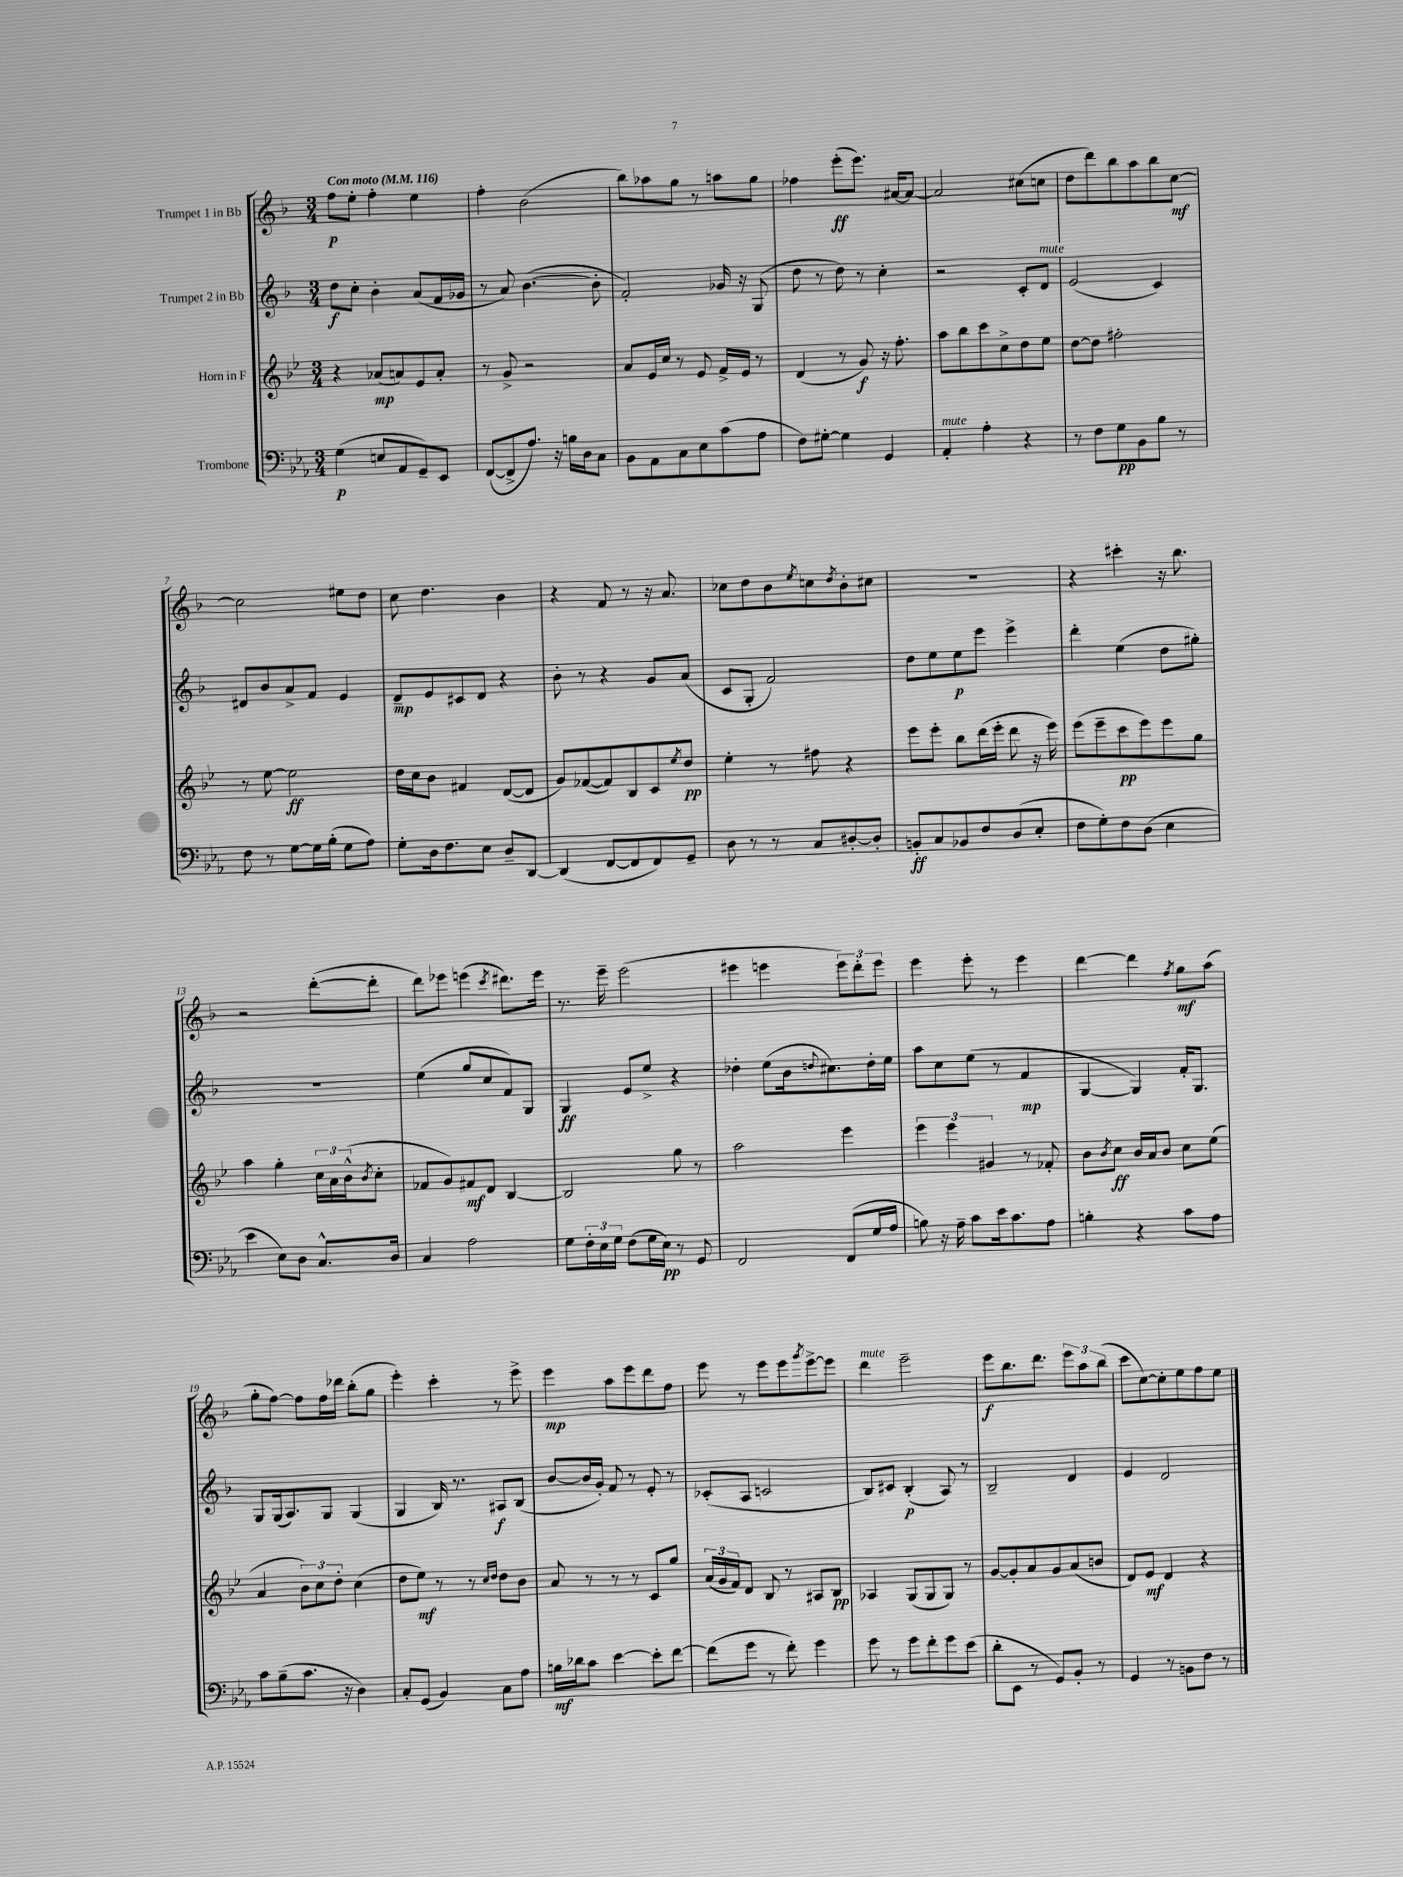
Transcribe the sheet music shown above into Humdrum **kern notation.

**kern	**kern	**kern	**kern
*staff4	*staff3	*staff2	*staff1
*clefF4	*clefG2	*clefG2	*clefG2
*k[b-e-a-]	*k[b-e-]	*k[b-]	*k[b-]
*M3/4	*M3/4	*M3/4	*M3/4
*MM116	*MM116	*MM116	*MM116
(4G\	4r	8dd\L	8ff\L
.	.	8cc'\J	8ee'\J
8E/L	(8a-/L	4b-'\	4ff'\
8AA-/	8a/)	.	.
8GG~/)	8e-/	(8a/L	4ee\
8EE-/J	8a'/J	16f/L	.
.	.	16g-/JJ	.
=	=	=	=
([8FF/L	8r	8r	4ff'\
8FF^/]	8g^/	8a/)	.
8.A-/J)	2r	([4.b-\	(2b-\
16r	.	.	.
16B\LL	.	.	.
16D\J	.	.	.
8C\J	.	8b-'\]	.
=	=	=	=
8BB-\L	8a/L	2f'/)	8bb-\L)
8AA-\	16e-/L	.	8aa-\
.	16cc/JJ	.	.
8C\	8r	.	8gg\J
8E-\	8e-/	.	8r
(8c\	16f^/LL	16g-/	8aa\L
.	16e-/JJ	16r	.
8A-\J	8r	(8G/	8gg\J
=	=	=	=
8F\L)	(4d/	8dd\	4ff-\
[8G#'\J	.	8r	.
4G#\]	8r	8dd\)	(8eee'\L
.	8g/)	8r	8.eee\J)
4GG/	16r	4cc'\	.
.	8.ff'\	.	[16a#/LK
.	.	.	8a#/_J
=	=	=	=
4AA-'/	8aa\L	2r	2a#/]
.	8bb-\	.	.
4A-'\	8ccc\	.	.
.	8cc^\	.	.
4r	8dd\	8c'/L	(8cc#\L
.	8ee-\J	8d/J	8cc\J
=	=	=	=
8r	[8dd\L	(2e/	8dd\L
8F\L	8dd\]J	.	8ddd\)
8G\	2ff#'\	.	8bb-\
8BB-\	.	.	8aa\
8B-\J	.	4c/)	8bb-\
8r	.	.	[8cc\J
=	=	=	=
8F\	8r	8d#/L	2cc\]
8r	[8ee-\	8b-/	.
[8G\L	2ee-\]	8a^/	.
16G\]L	.	8f/J	.
(16B-'\JJ	.	.	.
8G\L	.	4e/	8ee#\L
8A-\J)	.	.	8dd\J
=	=	=	=
8G'\L	16dd\LL	8d~/L	8cc\
.	16cc\J	.	.
16D\k	8b-\J	8e/	4.dd\
8.F\	.	.	.
.	4f#/	8c#/	.
8E-\J	.	8d/J	.
8D~/L	([8d/L	4r	4b-\
[8DD/J	8d/]J	.	.
=	=	=	=
(4DD/]	8g/L)	8b-'\	4r
.	([8f-/	8r	.
[8FF/L	8f-/])	4r	8f/
8FF/]	8B-/	.	8r
8FF/)	8c/	8g/L	16r
.	.	.	8.a/
.	8qee-/	.	.
8GG~/J	8dd/J	(8a/J	.
=	=	=	=
8D\	4ee-'\	8c/L	8cc-\L
8r	.	8G'/J	8dd\
8r	8r	2f/)	8b-\
.	.	.	8qee/
8C/L	8ff#\	.	8cc\
.	.	.	8qdd/
[8D#'/	4r	.	8b-'\
8D#'/]J	.	.	8cc#\J
=	=	=	=
8BB'/L	8eee-\L	8dd\L	2.r
8C/	8eee-'\J	8ee\	.
8BB-/	8bb-\L	8ee\	.
8F/	(16ddd\L	8eee\J	.
.	16eee-'\JJ	.	.
(8D/	8ddd\	4eee^\	.
8E-'/J	16r	.	.
.	16eee-\)	.	.
=	=	=	=
8F\L	(8eee-\L	4ddd'\	4r
8G'\)	8eee-~\	.	.
8F\	8ccc\	(4ee\	4ccc#'\
(8D\J	8eee-\)	.	.
4E-\	8eee-\	8dd\L	16r
.	.	.	8.bb-\
.	8gg\J	8gg#'\J)	.
=	=	=	=
4e-\	4aa\	2.r	2r
8E-\L)	4gg'\	.	.
8D\J	.	.	.
8.C^^/L	24cc\LL	.	([8ddd'\L
.	24a\	.	.
.	(24b-^^\J	.	.
.	8qb-/	.	.
.	8cc'\J	.	8ddd'\]J
16D/Jk	.	.	.
=	=	=	=
4C/	8f-/L	(4ee\	8ddd\L)
.	8g/)	.	8eee-\J
2A-\	8f#/	8gg/L	(4eee\
.	8d/J	8cc/	.
.	.	.	8qccc/
.	[4B-/	8f/)	8.ddd#\L)
.	.	8G/J	.
.	.	.	16eee\Jk
=	=	=	=
8G\L	2B-/]	4G/	8.r
24F'\L	.	.	.
24E-\	.	.	.
.	.	.	16eee~\
24G\JJ	.	.	.
(8F\L	.	8e/L	(2eee\
16G\L	.	8ee^/J	.
16E-\JJ)	.	.	.
8r	8gg\	4r	.
8GG/	8r	.	.
=	=	=	=
2FF/	2aa\	4dd-'\	4eee#\
.	.	(8ee\L	4eee\
.	.	16b-\k	.
.	.	8qqdd/	.
.	.	8.cc#\)	.
(8FF/L	4eee-\	.	12eee\L)
.	.	.	12ddd'\
16G/L	.	16dd'\L	.
.	.	.	12eee\J
16A-/JJ	.	16ee\JJ	.
=	=	=	=
8B\)	6eee-\	8aa\L	4eee\
16r	.	8cc\	.
.	6eee-\	.	.
16A-~\	.	.	.
8c\L	.	(8ee\J	8eee'\
.	6g#/	.	.
16e-\k	.	8r	8r
8.c\	.	.	.
.	8r	4f/	4eee\
8A-\J	8f-'/	.	.
=	=	=	=
4B'\	8b-\L	[4G/	[4ddd\
.	8qb-/	.	.
.	8cc\J	.	.
4r	16b-/LL	4G/])	4ddd\]
.	16a/J	.	.
.	8b-/J	.	.
.	.	.	8qff/
8c\L	8cc\L	16f'/LK	8gg\L
.	.	8.G/J	.
8A-\J	(8ee-\J	.	(8aa\J
=	=	=	=
8c\L	4a/	8G/L	8gg'\L
(8B-~\	.	(16G/k	[8ff\J)
.	.	8.A/)	.
8.c\J	12b-\L)	.	8ff\]L
.	12cc\	.	.
.	.	8G/J	16ff\L
.	12dd'\J	.	.
16r	.	.	16ddd-\JJ
4D\)	(4cc\	(4G/	(8bb-'\L
.	.	.	8gg\J
=	=	=	=
8C'/L	8dd\L	4G/	4eee'\)
(8GG/J	8ee-\J)	.	.
4BB-/)	8r	16B-/)	4ccc'\
.	.	8.r	.
.	8r	.	.
.	16qqcc/LL	.	.
.	16qqdd/JJ	.	.
8C\L	8dd\L	8A#/L	8r
8A-\J	8b-\J	(8B-/J	8eee^\
=	=	=	=
16B\LL	8a/	[8b-/L	4eee\
16d-\J	.	.	.
8c\J	8r	16b-/]L	.
.	.	16g'/JJ)	.
[4e-\	8r	8f/	8aa\L
.	8r	8r	8eee\
8e-'\]L	8c/L	8e'/	8ddd\
[8f\J	8gg/J	8r	8ff\J
=	=	=	=
(8f\]L	(24a/LL	(8c-'/L	8eee\
.	24g/	.	.
.	24f/J)	.	.
8g\J	8d/J	8A/J	8r
8r	8B-/	2c/	8eee\L
8f'\)	8r	.	8eee\
.	.	.	8qggg/
4g\	8A#/L	.	[8eee^\
.	8B-/J	.	8eee\]J
=	=	=	=
8g\	4A-/	8B-/L)	4ddd\
8r	.	8c#/J	.
8g\L	(8G/L	(4B-'/	2eee~\
8f'\	8G/	.	.
8g\	8G/J)	8A/)	.
(8e-\J	8r	8r	.
=	=	=	=
8d'\L	[8g/L	2B-~/	8eee\L
8EE-\J	8g'/]	.	8.bb-\
8r	8a/	.	.
.	.	.	8.ddd\J
8GG/L)	8g/	.	.
8BB-'/J	(8a/	4d/	12eee\L
.	.	.	12aa\
8r	8b/J	.	.
.	.	.	(12bb-\J
=	=	=	=
4GG/	8d/L)	4e/	8ccc\L
.	8e-/J	.	[8cc\)
8r	4d/	2d/	8cc'\]
8BB\L	.	.	8ee\
8F\J	4r	.	8ff\
8r	.	.	8ee\J
==	==	==	==
*-	*-	*-	*-
